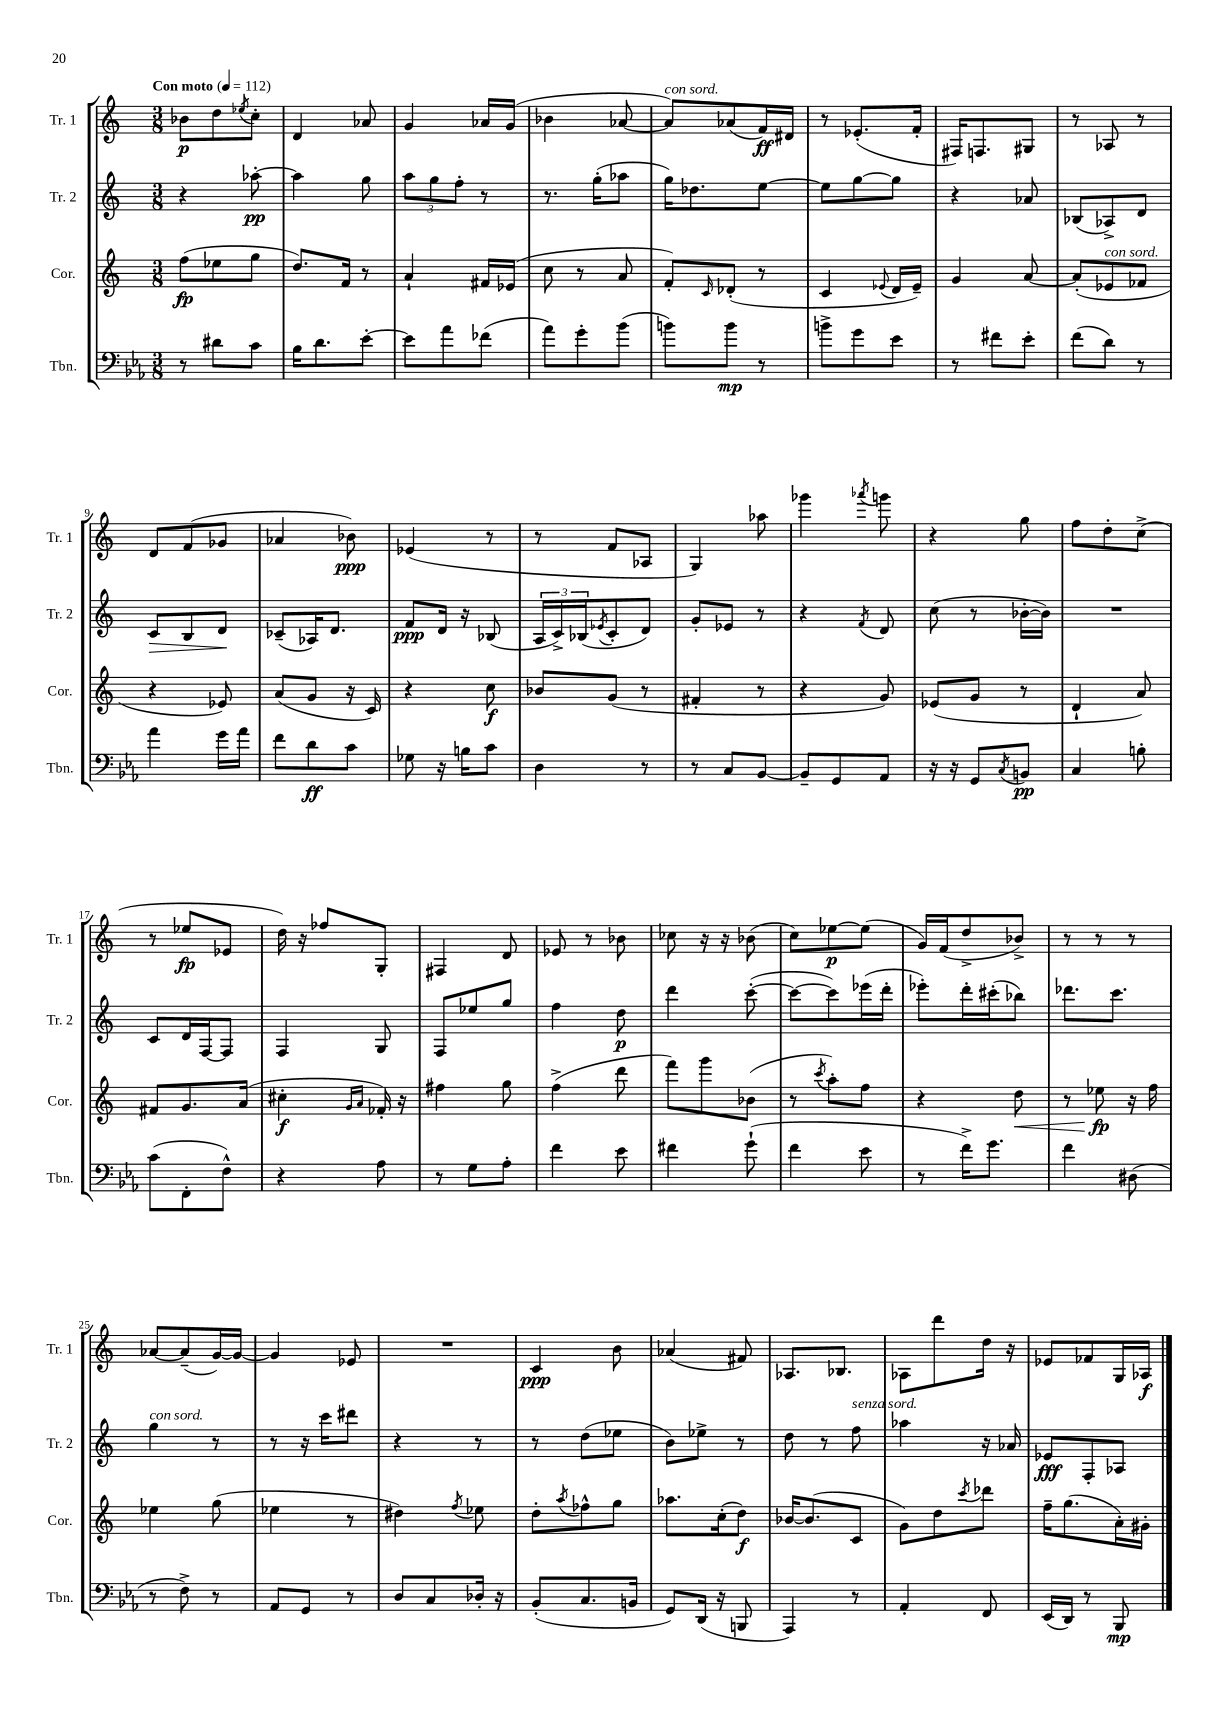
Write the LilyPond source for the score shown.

<<
\new StaffGroup <<
\new Staff = "s0" \with { instrumentName = "Tr. 1" shortInstrumentName = "Tr. 1" } {
    \clef treble \key c \major \numericTimeSignature \time 3/8 \tempo "Con moto" 4 = 112
    bes'8\p d''8 \acciaccatura { ees''8 } c''8-. |
    d'4 aes'8 |
    g'4 aes'16 g'16( |
    bes'4 aes'8~ |
    aes'8^\markup { \italic "con sord." }) aes'8( f'16\ff) dis'16 |
    r8 ees'8.-.( f'16-. |
    fis16) f8. gis8 |
    r8 aes8 r8 |
    d'8 f'8( ges'8 |
    aes'4 bes'8\ppp) |
    ees'4( r8 |
    r8 f'8 aes8 |
    g4) aes''8 |
    ges'''4 \acciaccatura { aes'''8 } g'''8 |
    r4 g''8 |
    f''8 d''8-. c''8->( |
    r8 ees''8\fp ees'8 |
    d''16) r16 fes''8 g8-. |
    fis4 d'8 |
    ees'8 r8 bes'8 |
    ces''8 r16 r16 bes'8( |
    c''8) ees''8~\p ees''8( |
    g'16) f'16( d''8-> bes'8->) |
    r8 r8 r8 |
    aes'8~ aes'8--( g'16~) g'16~ |
    g'4 ees'8 |
    R4. |
    c'4\ppp b'8 |
    aes'4( fis'8) |
    aes8. bes8. |
    aes8 d'''8 d''16 r16 |
    ees'8 fes'8 g16 aes16\f \bar "|." |
}
\new Staff = "s1" \with { instrumentName = "Tr. 2" shortInstrumentName = "Tr. 2" } {
    \clef treble \key c \major \numericTimeSignature \time 3/8
    r4 aes''8~-.\pp |
    aes''4 g''8 |
    \tuplet 3/2 { a''8 g''8 f''8-. } r8 |
    r8. g''16-.( aes''8 |
    g''16) des''8. e''8~ |
    e''8 g''8~ g''8 |
    r4 aes'8 |
    bes8( aes8->) d'8 |
    c'8\> b8 d'8\! |
    ces'8--( aes16) d'8. |
    f'8\ppp d'16 r16 bes8( |
    \tuplet 3/2 { a16 c'16->) bes16( } \acciaccatura { ees'8 } c'8-. d'8) |
    g'8-. ees'8 r8 |
    r4 \acciaccatura { f'8 } d'8 |
    c''8( r8 bes'16~-. bes'16) |
    R4. |
    c'8 d'16 f16~ f8 |
    f4 g8 |
    f8 ees''8 g''8 |
    f''4 d''8\p |
    d'''4 c'''8~-.( |
    c'''8~ c'''8) ees'''16( d'''16-. |
    ees'''8-.) d'''16-. cis'''16-.( bes''8) |
    des'''8. c'''8. |
    g''4^\markup { \italic "con sord." } r8 |
    r8 r16 c'''16 dis'''8 |
    r4 r8 |
    r8 d''8( ees''8 |
    b'8) ees''8-> r8 |
    d''8 r8 f''8^\markup { \italic "senza sord." } |
    aes''4 r16 aes'16 |
    ees'8\fff f8-. aes8 \bar "|." |
}
\new Staff = "s2" \with { instrumentName = "Cor." shortInstrumentName = "Cor." } {
    \clef treble \key c \major \numericTimeSignature \time 3/8
    f''8\fp( ees''8 g''8 |
    d''8.) f'16 r8 |
    a'4-! fis'16 ees'16( |
    c''8 r8 a'8 |
    f'8-.) \grace { c'16 } des'8-.( r8 |
    c'4 \appoggiatura { ees'8 } d'16 ees'16--) |
    g'4 a'8~ |
    a'8-.( ees'8^\markup { \italic "con sord." } fes'8 |
    r4 ees'8) |
    a'8( g'8 r16 c'16) |
    r4 c''8\f |
    bes'8 g'8( r8 |
    fis'4-. r8 |
    r4 g'8) |
    ees'8( g'8 r8 |
    d'4-! a'8) |
    fis'8 g'8. a'16( |
    cis''4-.\f \grace { g'16 a'16 } fes'16-.) r16 |
    fis''4 g''8 |
    f''4->( d'''8 |
    f'''8) g'''8 bes'8( |
    r8 \acciaccatura { c'''8 } a''8-.) f''8 |
    r4 d''8\< |
    r8 ees''8\fp\! r16 f''16 |
    ees''4 g''8( |
    ees''4 r8 |
    dis''4) \acciaccatura { f''8 } ees''8 |
    d''8-. \acciaccatura { a''8 } fes''8-^ g''8 |
    aes''8. c''16-.( d''8\f) |
    bes'16~ bes'8.( c'8 |
    g'8) d''8 \acciaccatura { c'''8 } des'''8 |
    f''16-- g''8.( a'16-.) gis'16-. \bar "|." |
}
\new Staff = "s3" \with { instrumentName = "Tbn." shortInstrumentName = "Tbn." } {
    \clef bass \key ees \major \numericTimeSignature \time 3/8
    r8 dis'8 c'8 |
    bes16 d'8. ees'8~-. |
    ees'8 aes'8 fes'8( |
    aes'8) g'8-. bes'8( |
    b'8) b'8\mp r8 |
    b'8-> g'8 ees'8 |
    r8 fis'8 ees'8-. |
    f'8( d'8) r8 |
    aes'4 g'16 aes'16 |
    f'8 d'8\ff c'8 |
    ges8 r16 b16 c'8 |
    d4 r8 |
    r8 c8 bes,8~ |
    bes,8-- g,8 aes,8 |
    r16 r16 g,8 \acciaccatura { c8 } b,8\pp |
    c4 b8-. |
    c'8( f,8-. f8-^) |
    r4 aes8 |
    r8 g8 aes8-. |
    f'4 ees'8 |
    fis'4 g'8-!( |
    f'4 ees'8 |
    r8 f'16->) g'8. |
    f'4 dis8( |
    r8 f8->) r8 |
    aes,8 g,8 r8 |
    d8 c8 des16-. r16 |
    bes,8-.( c8. b,16 |
    g,8) d,16( r16 b,,8 |
    aes,,4) r8 |
    aes,4-. f,8 |
    ees,16( d,16) r8 bes,,8\mp \bar "|." |
}
>>
>>
